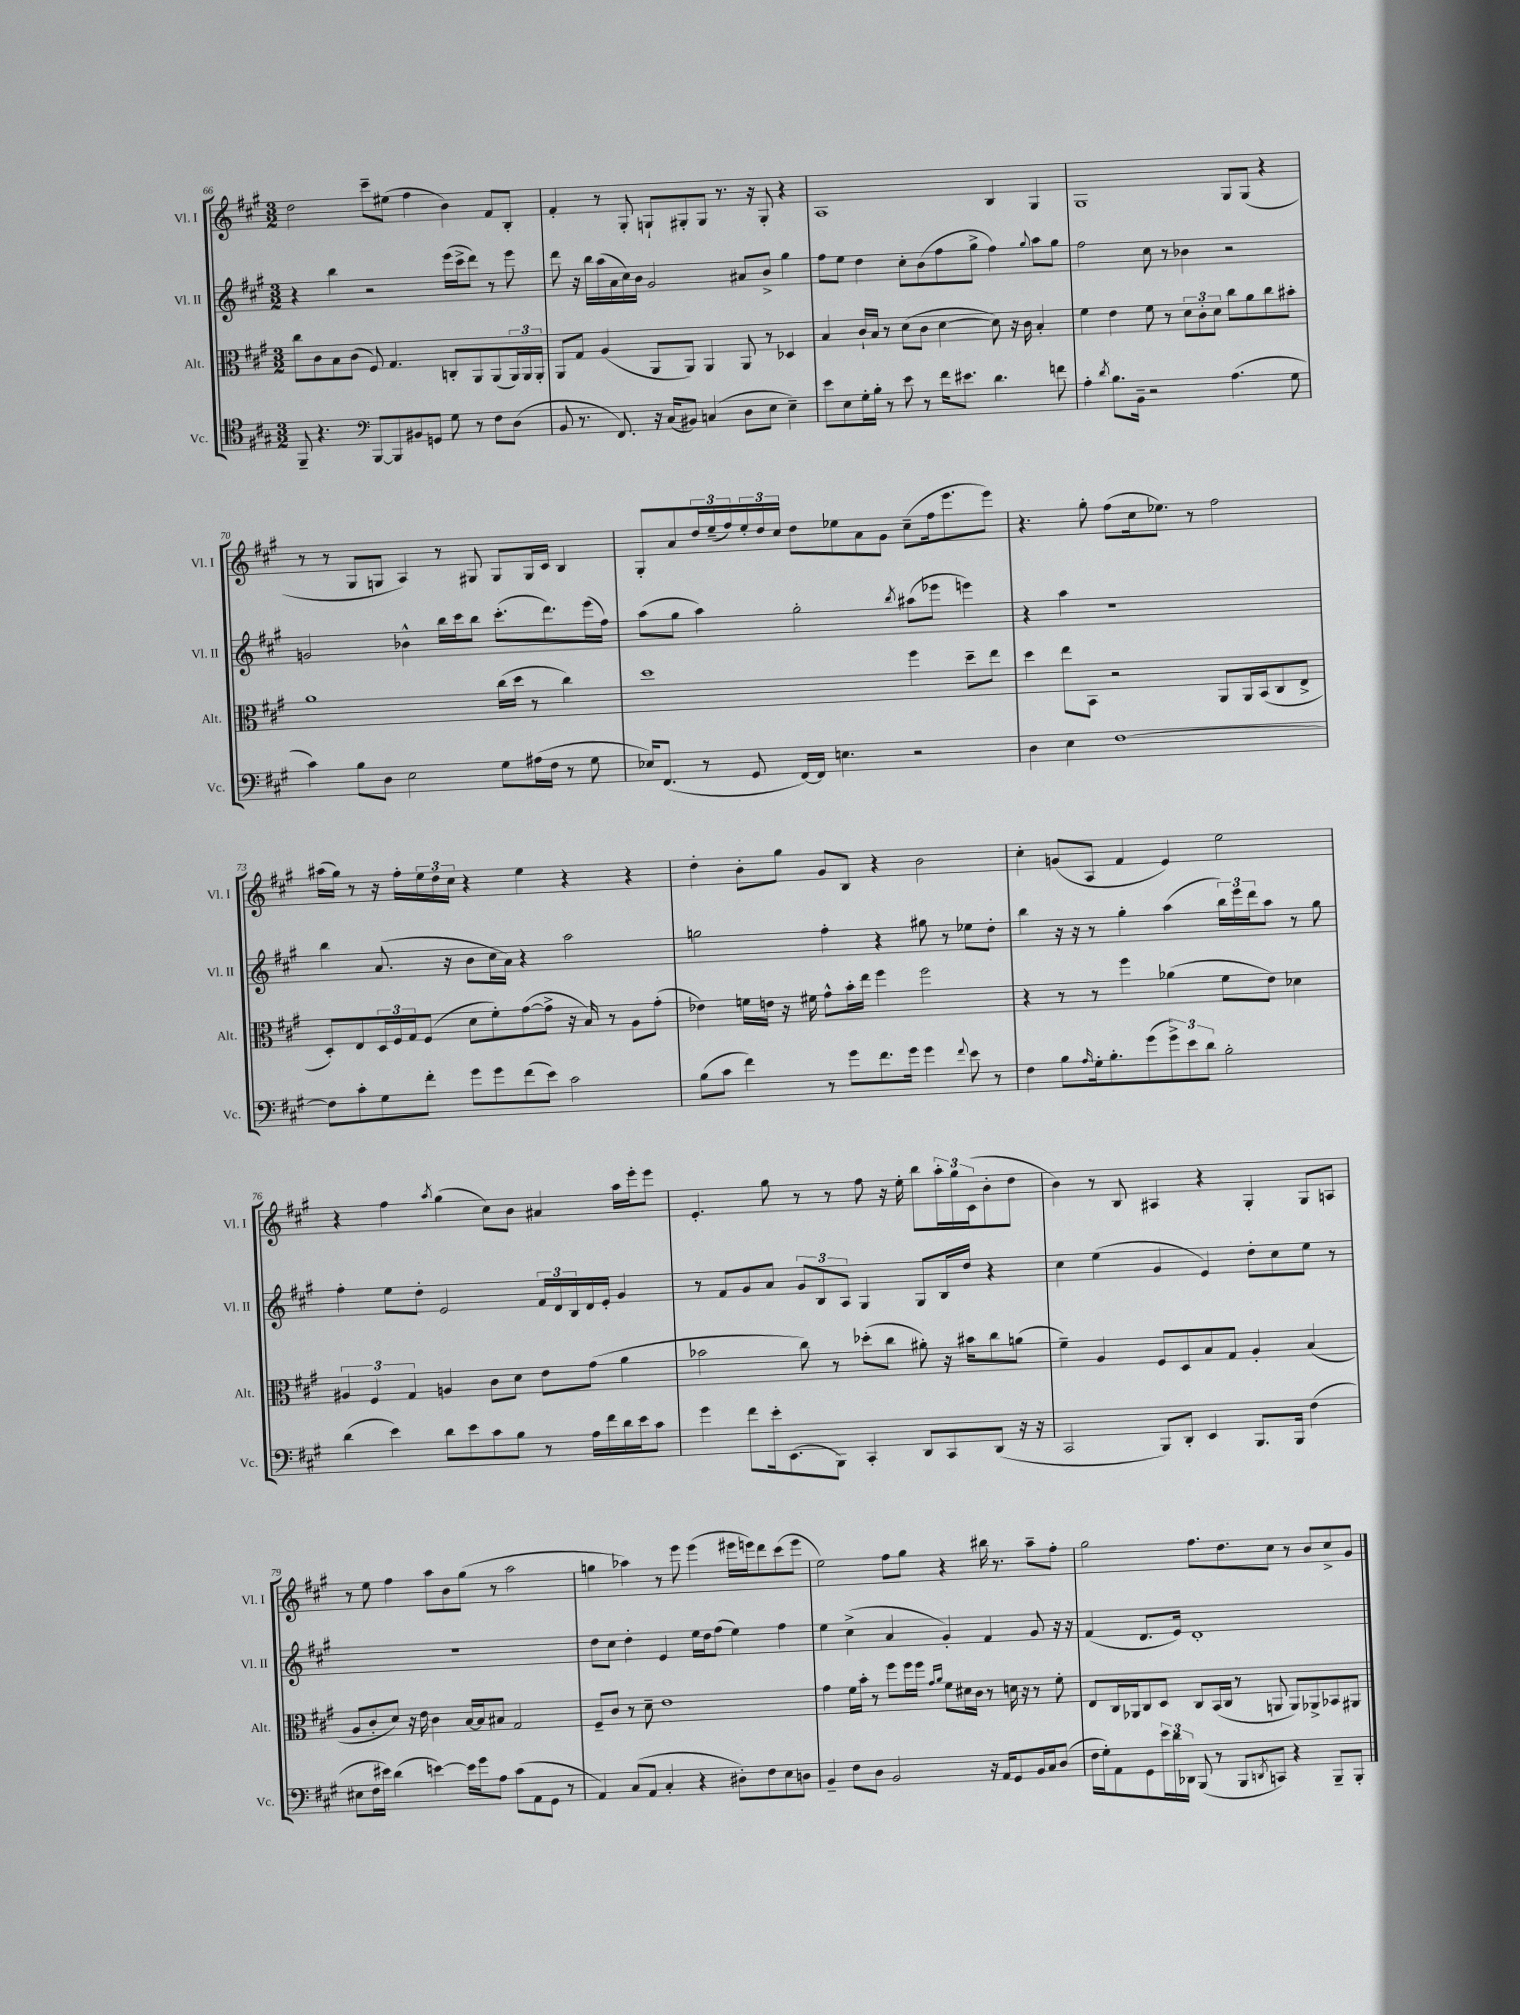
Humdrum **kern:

**kern	**kern	**kern	**kern
*staff4	*staff3	*staff2	*staff1
*clefC4	*clefC3	*clefG2	*clefG2
*k[f#c#g#]	*k[f#c#g#]	*k[f#c#g#]	*k[f#c#g#]
*M3/2	*M3/2	*M3/2	*M3/2
8FF#~/	8cc#\L	4r	2dd\
4.r	8c#\	.	.
.	8B\	4bb\	.
.	(8c#\J	.	.
*clefF4	*	*	*
[8BBB/L	8F#/)	2r	8ccc#~\L
8BBB/]	4.G#/	.	(8ee#\J
8BB#/	.	.	4ff#\
8GG/J	.	.	.
8G#\	8C'/L	(16eee\LL	4b\)
.	.	16ccc#^\J	.
8r	8AA/	8ddd\J)	.
8F#\L	(8AA/	8r	8f#/L
(8D\J	24AA/L)	8eee\	8B'/J
.	24AA/	.	.
.	24AA'/JJ	.	.
=	=	=	=
8BB/	8AA/L	8ddd\	4f#'/
8.r	8G#/J	16r	.
.	.	16bb\LL	.
.	(4A/	(16aa\	8r
8.FF#/)	.	16a\	.
.	.	16cc#\)	8G#'/
.	.	16b\JJ	.
16r	8AA/L	2g#/	8G`/L
(16C#/LK	.	.	.
8BB#/J)	8AA/J)	.	8G#'/
(4C/	4AA/	.	8G#/J
.	.	.	8.r
8D\L	8AA/	8a#/L	.
.	.	.	16r
8E\J	8r	8b^/J	8G#'/
4E~\)	4D-/	4gg#\	4r
=	=	=	=
8e\L	4B/	8ff#\L	1A
8E\	.	8ee\J	.
16G#'\L	16c#`/LL	4dd\	.
16B'\JJ	16B/JJ	.	.
8r	8r	.	.
8e\	(8d\L	8cc#'\L	.
8r	8c#\J	(8b\	.
16f#\LK	[4d\	8ff#\	.
8.e#\J	.	.	.
.	.	8gg#^\J	.
4.d\	8d\])	4ff#\)	4B/
.	16r	.	.
.	16c#\	.	.
.	.	8qqgg#/	.
.	4B'/	8aa\L	4G#/
8f\	.	8gg#\J	.
=	=	=	=
4A'\	4f#\	2ff#\	1G#
8qd/	.	.	.
8.B\L	4e\	.	.
16BB~\Jk	.	.	.
2r	8f#\	8cc#\	.
.	8r	8r	.
.	12d\L	4b-\	.
.	12c#'\	.	.
.	12d\J	.	.
(4.A\	8cc#\L	2r	8G#/L
.	8a\	.	(8G#/J
.	8cc#\	.	4r
8G#\	8b#'\J	.	.
=	=	=	=
4c#\)	1a	2g/	8r
.	.	.	8r
8B\L	.	.	8G#/L
8D\J	.	.	8G/J
2E\	.	4b-^^\	4A/)
.	.	16bb\LL	8r
.	.	16ccc#\J	.
.	.	8bb\J	8G#/
8G#\L	(16cc#\LL	(8.ccc#'\L	8G#/L
.	16dd\JJ	.	.
(16A#\L	8r	.	16G#/L
16F#\JJ	.	8.ddd\)	16c#/JJ
8r	4cc#\)	.	4B/
8G#\	.	(16eee\L	.
.	.	16ff#\JJ)	.
=	=	=	=
16E-/LK)	1dd	(8aa\L	8G#'/L
(8.FF#/J	.	.	.
.	.	8gg#\J	8a/
8r	.	4aa\)	24dd/L
.	.	.	(24ee~/
.	.	.	24ff#/)
8GG#/	.	.	24ee'/
.	.	.	24dd/
.	.	.	24cc#/JJ
[16FF#/LL)	.	2gg#'\	8dd\L
16FF#/]JJ	.	.	.
4.E\	.	.	8ee-\
.	.	.	8a\
.	.	.	8g#\J
.	.	8qbb/	.
2r	4ff#\	(8aa#\L	(8cc#~\L
.	.	8eee-\J	16ff#\k
.	.	.	8.eee\
.	8dd~\L	4eee\)	.
.	8ee\J	.	8eee\J)
=	=	=	=
4D\	4dd\	4r	4.r
4E\	8ee\L	4aa\	.
.	8BB\J	.	8gg#'\
[1F#	2r	1r	(8ff#\L
.	.	.	16cc#\k
.	.	.	8.ee-\J)
.	.	.	8r
.	8AA/L	.	2ff#\
.	16AA/L	.	.
.	(16BB/J	.	.
.	8C#/	.	.
.	8E^/J	.	.
=	=	=	=
8F#\]L	8D'/L)	4bb\	(16aa#\LL
.	.	.	16gg#\JJ)
8c#'\	8E/	.	8r
8G#\	24D/L	(8.a/	16r
.	24F#/	.	.
.	.	.	16ff#'\LL
.	24G#/J	.	.
8f#'\J	(8F#/J	.	24ee\
.	.	.	24dd\
.	.	16r	.
.	.	.	24cc#\JJ
8g#\L	8d\L	8b\L	4r
8g#\	8f#'\)	16cc#\L	.
.	.	16a\JJ)	.
(8f#\	([8g#\	4r	4ee\
8e\J)	8g#^\]J	.	.
2c#\	16r	2aa\	4r
.	16B/)	.	.
.	8r	.	.
.	8A\L	.	4r
.	(8g#'\J	.	.
=	=	=	=
(8B\L	4e-\)	2gg\	4dd'\
8c#\J	.	.	.
4f#\)	16f\LL	.	8b'\L
.	16e\JJ	.	.
.	16r	.	8gg#\J
.	16f#\	.	.
8r	8g#^^\L	4ff#'\	8g#/L
8g#\L	16b'\L	.	8B/J
.	16ee\JJ	.	.
8.f#\	4ff#\	4r	4r
16g#\Jk	.	.	.
4g#\	2ff#\	8gg#\	2b\
.	.	8r	.
8qqf#/	.	.	.
8e\	.	8ee-\L	.
8r	.	8dd'\J	.
=	=	=	=
4F#\	4r	4bb\	4cc#'\
8B\L	8r	16r	(8g/L
.	.	16r	.
16qqA/	.	.	.
16G#'\k	8r	8r	8A/J
8.B'\	.	.	.
.	4ff#\	4gg#'\	4f#/
(8g#\	.	.	.
12g#^\)	(4a-\	(4aa\	4e/)
12e\	.	.	.
12d\J	.	.	.
2B'\	8f#\L	24bb\LL)	2ee\
.	.	24eee\	.
.	.	24ddd\J	.
.	8e\J)	8aa\J	.
.	4d-\	8r	.
.	.	8gg#\	.
=	=	=	=
(4d\	6A#/	4ff#'\	4r
.	6F#/	.	.
4e\)	.	8ee\L	4ff#\
.	6G#/	.	.
.	.	8dd'\J	.
.	.	.	8qaa/
8d\L	4A/	2e/	(4gg#\
8e\	.	.	.
8c#\	8c#\L	.	8cc#\L)
8B\J	8d\J	.	8b\J
8r	8e\L	24f#/LL	4a#/
.	.	24d/	.
.	.	24B/	.
16A\LL	(8g#\J	16d/	.
16f#\	.	16e'/JJ	.
16d\	4a\	4g#/	16aa\LL
16e\J	.	.	16eee'\J
8c#\J	.	.	8eee\J
=	=	=	=
4g#\	2b-\	8r	4.e'/
.	.	8f#/L	.
8f#\L	.	8g#/	.
16e'\k	.	8a/J	8gg#\
(8.EE\	.	.	.
.	8cc#\)	12g#/L	8r
.	.	12B/	.
8BBB\J)	8r	.	8r
.	.	12A/J	.
4CC#'/	(8dd-'\L	4G#/	8ff#\
.	8cc#\J	.	16r
.	.	.	16ee'\
8DD/L	8a#'\)	8G#/L	8bb\L
8CC#/	16r	16B/L	24aa'\L
.	.	.	24gg#\
.	16b#\LK	16dd/JJ	.
.	.	.	(24c#\J
(8DD/J	8cc#\	4r	8b'\
16r	(8a\J	.	8dd\J
16r	.	.	.
=	=	=	=
2CC#/	4f#~\)	4cc#\	4b\)
.	4A/	(4ee\	8r
.	.	.	8B/
8BBB/L)	8F#/L	4g#/	4A#/
8DD'/J	8D/	.	.
4EE/	8B/	4e/)	4r
.	8G#/J	.	.
8.BBB/L	4A'/	8dd'\L	4G#'/
.	.	8cc#\	.
16BBB/Jk	.	.	.
(4F#\	(4B/	8ee\J	8G#/L
.	.	8r	8A/J
=	=	=	=
8E#\L	8A/L	1.r	8r
16F#\L	8c#'/	.	8ee\
16e#\JJ)	.	.	.
(4d\	8d/J)	.	4ff#\
.	16r	.	.
.	16e\	.	.
[4e\)	4c#\	.	8aa\L
.	.	.	8b\
16e\]LL	[16B/LL	.	(8gg#\J
16g#\J	16B/]J	.	.
8A\J	8B#/J	.	8r
(8c#\L	2G#/	.	2aa\
8AA\	.	.	.
8GG#\J	.	.	.
8r	.	.	.
=	=	=	=
4AA/)	8F#~/L	8dd\L	4gg\
.	8c#/J	8cc#\J	.
(8C#/L	8r	4dd'\	4aa-\)
8AA/J	8d~\	.	.
4C#'/	1e	4e/	8r
.	.	.	8eee\
4r	.	16ee\LL	(4eee\
.	.	16dd\J	.
.	.	(8ff#\J	.
8D#'\L)	.	4ee\)	16eee#\LL
.	.	.	16eee\J)
8F#\	.	.	8ddd\
8E\	.	4ff#\	(8ccc#\
8D\J	.	.	8eee\J
=	=	=	=
4BB~/	4g#\	4ee\	2ee\)
8F#\L	16f#\LL	(4cc#^\	.
.	16b'\JJ	.	.
8D\J	8r	.	.
2BB/	8ff#\L	4a/	8ff#\L
.	16ff#\L	.	8gg#\J
.	16ff#\JJ	.	.
.	16qqg#/LL	.	.
.	16qqa/JJ	.	.
.	8f#\L	4g#'/)	4r
.	16d#\L	.	.
.	16c#\JJ	.	.
16r	8r	4f#/	16bb#\
16AA/LK	.	.	8.r
8GG#/	16d\	.	.
.	16r	.	.
16BB/L	8r	8g#/	8aa~\L
16C#/J	.	.	.
(8D/J	8f#'\	16r	8ff#'\J
.	.	16r	.
=	=	=	=
16F#\LL	8E/L	(4f#/	2gg#\
16G#'\J)	.	.	.
8AA\	16C#/L	.	.
.	16AA-/J	.	.
8GG#\	8C#/	8.d/L	.
24e\L	8D/J	.	.
24d\	.	.	.
.	.	16e/Jk)	.
24DD-\JJ	.	.	.
(8BBB/	8C#/L	1d'	8.ff#\L
8r	(16BB/L	.	.
.	16C#/JJ	.	8.dd\
8BBB/L	8r	.	.
8qDD/	.	.	.
8CC/J)	8AA/	.	8cc#\J
4r	8AA/L)	.	8r
.	8AA-^/	.	8b/L
8BBB~/L	8BB-/	.	8cc#^/
8BBB'/J	8AA#/J	.	8g#/J
==	==	==	==
*-	*-	*-	*-
